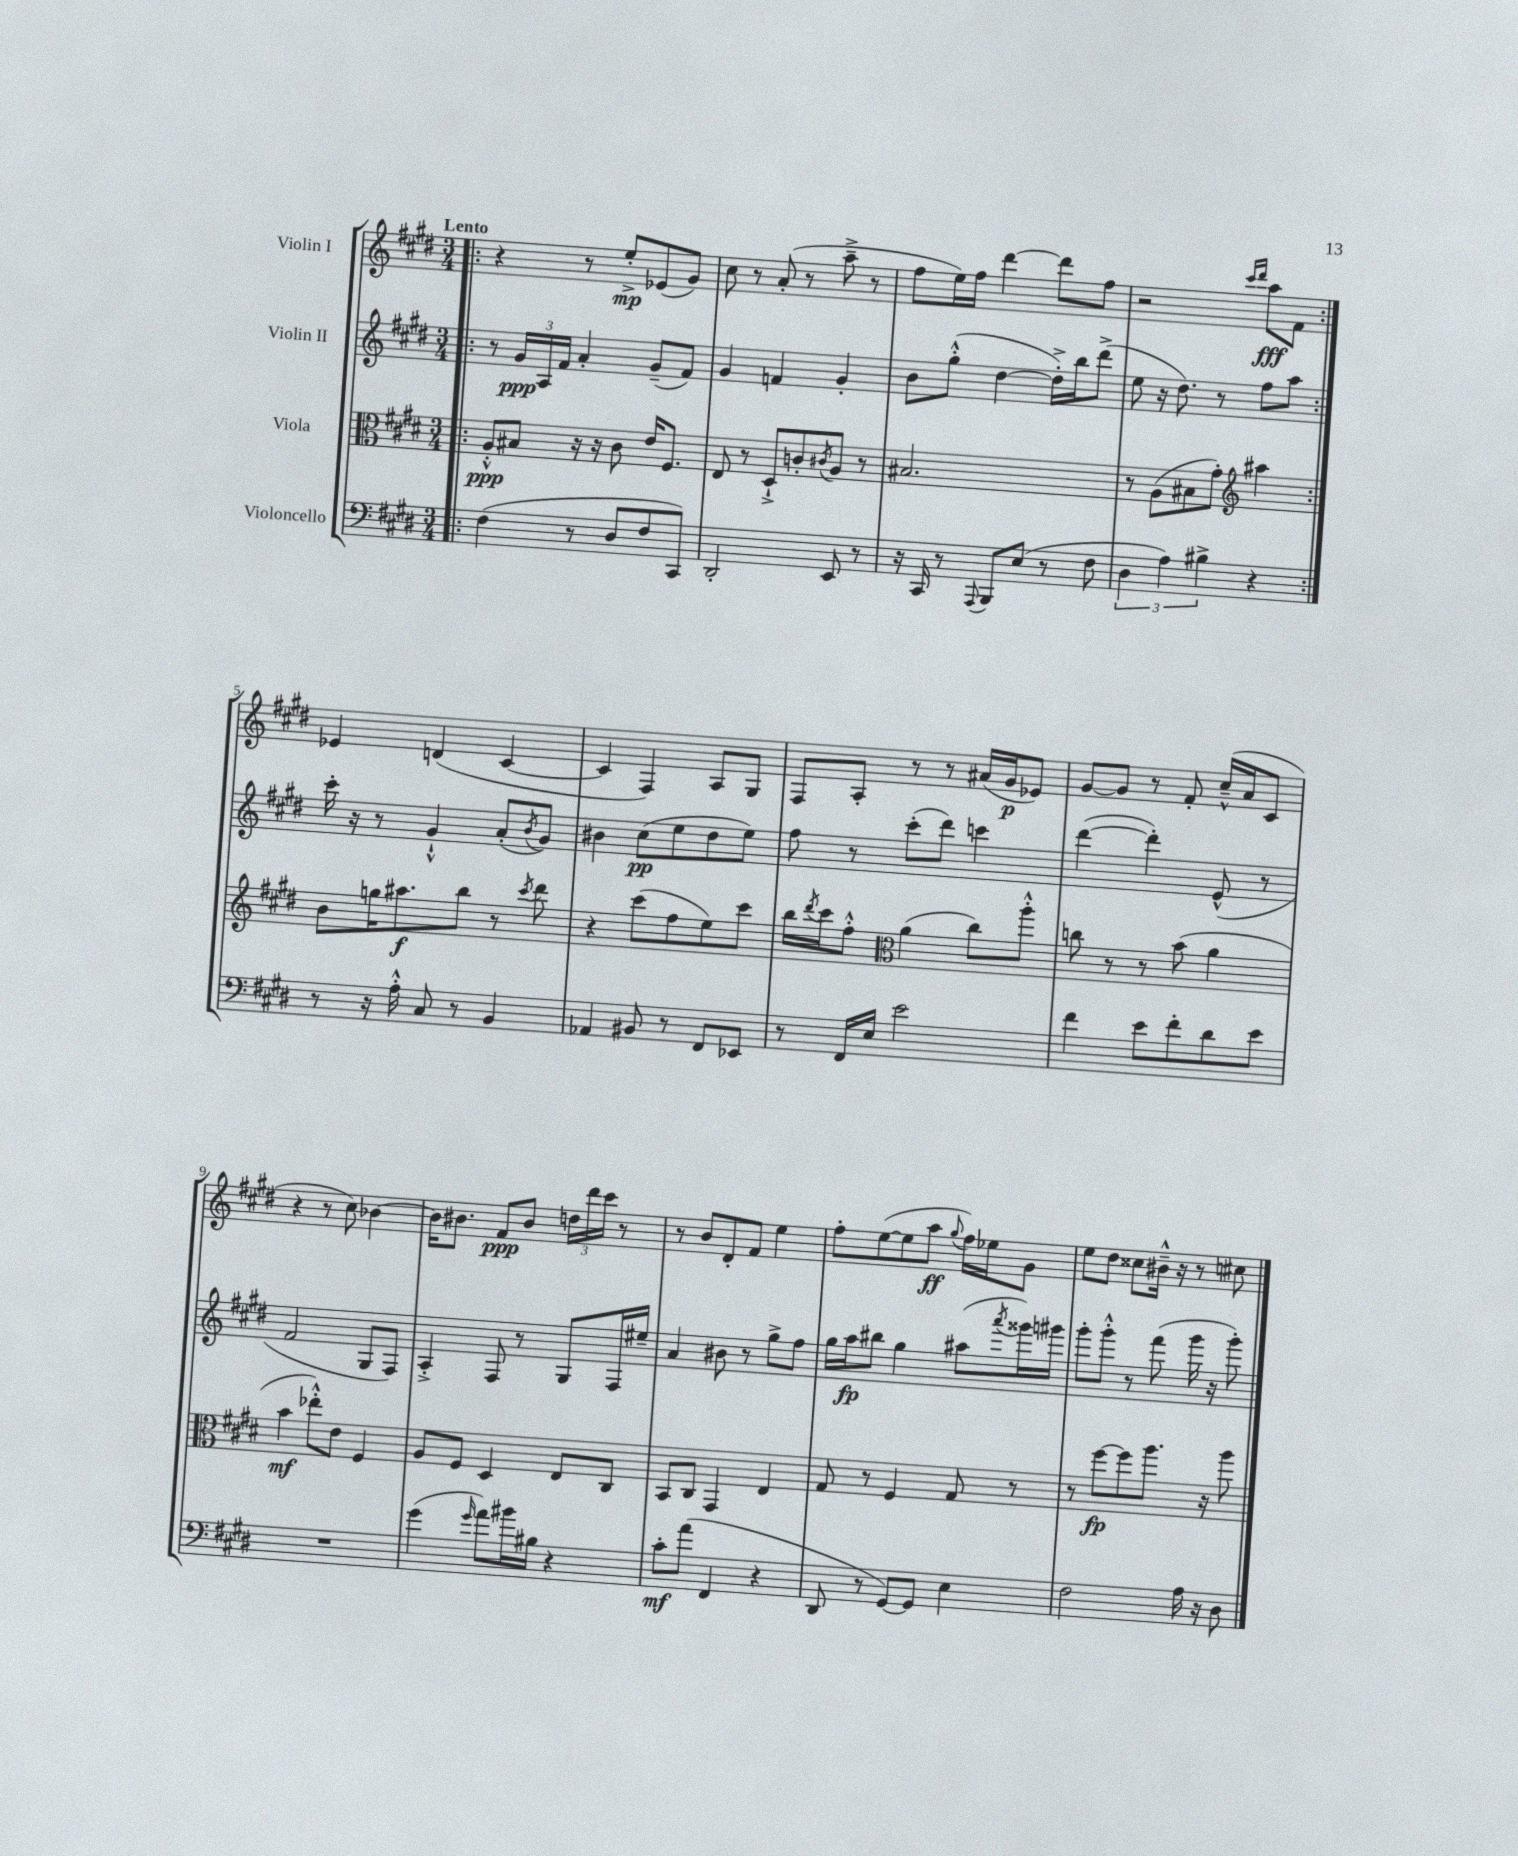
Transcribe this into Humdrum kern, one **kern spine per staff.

**kern	**kern	**kern	**kern
*staff4	*staff3	*staff2	*staff1
*clefF4	*clefC3	*clefG2	*clefG2
*k[f#c#g#d#]	*k[f#c#g#d#]	*k[f#c#g#d#]	*k[f#c#g#d#]
*M3/4	*M3/4	*M3/4	*M3/4
=!|:	=!|:	=!|:	=!|:
(4F#	8A'^^	8r	4r
.	8B#	24g#	.
.	.	24A	.
.	.	24f#	.
8r	16r	4a'	8r
.	16r	.	.
8D#	8c#	.	8ee'^
8F#	16e	(8g#~	(8e-
.	8.F#	.	.
8CC#)	.	8f#)	8g#)
=	=	=	=
2DD#'	8E	4g#	8cc#
.	8r	.	8r
.	8D#`^	4f	(8a'
.	8c'	.	8r
.	8qc#	.	.
8EE	8A	4g#'	8aa~^
8r	8r	.	8r
=	=	=	=
16r	2.B#	8b	8ff#
16CC#	.	.	.
8r	.	(8gg#'^^	16ee)
.	.	.	16ff#
8qqAAA	.	.	.
8BBB	.	[4dd#	[4ddd#
(8E	.	.	.
8r	.	16dd#'^])	8ddd#]
.	.	16bb	.
8F#	.	(8ddd#^	8ff#
=	=	=	=
6D#	8r	8ee	2r
.	(8A	16r	.
6A)	.	.	.
.	.	8.dd#)	.
.	8B#	.	.
6B#^	.	.	.
.	8g#')	8r	.
*	*clefG2	*	*
.	.	.	16qqccc#
.	.	.	16qqddd#
4r	4aa#	8ff#	8aa
.	.	8aa	8f#
=:|!	=:|!	=:|!	=:|!
8r	8b	16ccc#'	4e-
.	.	16r	.
16r	16gg	8r	.
16A'^^	8.aa#	.	.
8C#	.	4g#`^^	(4d
8r	8bb	.	.
4BB	8r	(8a'	[4c#
.	8qccc#	8qb	.
.	8ddd#	8g#)	.
=	=	=	=
4AA-	4r	4b#	4c#]
8BB#	(8ccc#	(8cc#	4F#)
8r	8ff#	8ee	.
8FF#	8ee)	8dd#	8A
8EE-	8ccc#	8ee)	8G#
=	=	=	=
8r	16bb	8ff#	8F#
.	8qddd#	.	.
.	16ccc#	.	.
16FF#	8ff#'^^	8r	8A'
16E	.	.	.
*	*clefC3	*	*
2e	(4a	(8ccc#'	8r
.	.	8ddd#)	8r
.	8cc#)	4ccc	(16a#
.	.	.	16g#
.	8aa'^^	.	8e-)
=	=	=	=
4f#	8cc	([4ddd#	[8g#
.	8r	.	8g#]
8e	8r	4ddd#'])	8r
8f#'	(8b	.	8f#'
8d#	4a	(8e^^	(16cc#~^^
.	.	.	16a
8e	.	8r	8c#
=	=	=	=
2.r	4b	2f#	4r
.	8ee-'^^)	.	8r
.	8e	.	8cc#)
.	4F#	8G#	[4b-
.	.	8F#)	.
=	=	=	=
(4g#	8A	4A'^	16b-]
.	.	.	8.b#
.	8F#	.	.
16qqg#	.	.	.
8a)	4D#	8F#	8f#
16b#	.	8r	8b#
16B#	.	.	.
4r	8E	8G#	24dd
.	.	.	24ddd#
.	.	.	24ccc#
.	8C#	16F#	8r
.	.	16ee#~	.
=	=	=	=
8c#'	8BB	4a	8r
(8a	8C#	.	8b
4FF#	4GG#	8b#	8d#'
.	.	8r	8f#
4r	4E	8gg#^	4ee
.	.	8ff#	.
=	=	=	=
8DD#	8G#	16gg#	8ff#'
.	.	16aa	.
8r	8r	8bb#	([8ee
[8GG#)	4F#	4gg#	8ee]
8GG#]	.	.	8aa
.	.	.	8qqgg#
4E	8G#	(8aa#	16ff#)
.	.	.	16ee-
.	.	8qaaa	.
.	8r	16ggg##)	8g#
.	.	16ggg#	.
=	=	=	=
2F#	8r	8ggg#'	8ee
.	[8ff#	8ggg#'^^	8dd#
.	8ff#]	8r	8cc##
.	8.aa	(8fff#	16b#~^^
.	.	.	16r
16A	.	16ggg#	8r
16r	16r	16r	.
8D#	8aa	8ggg#')	8cc#
==	==	==	==
*-	*-	*-	*-
